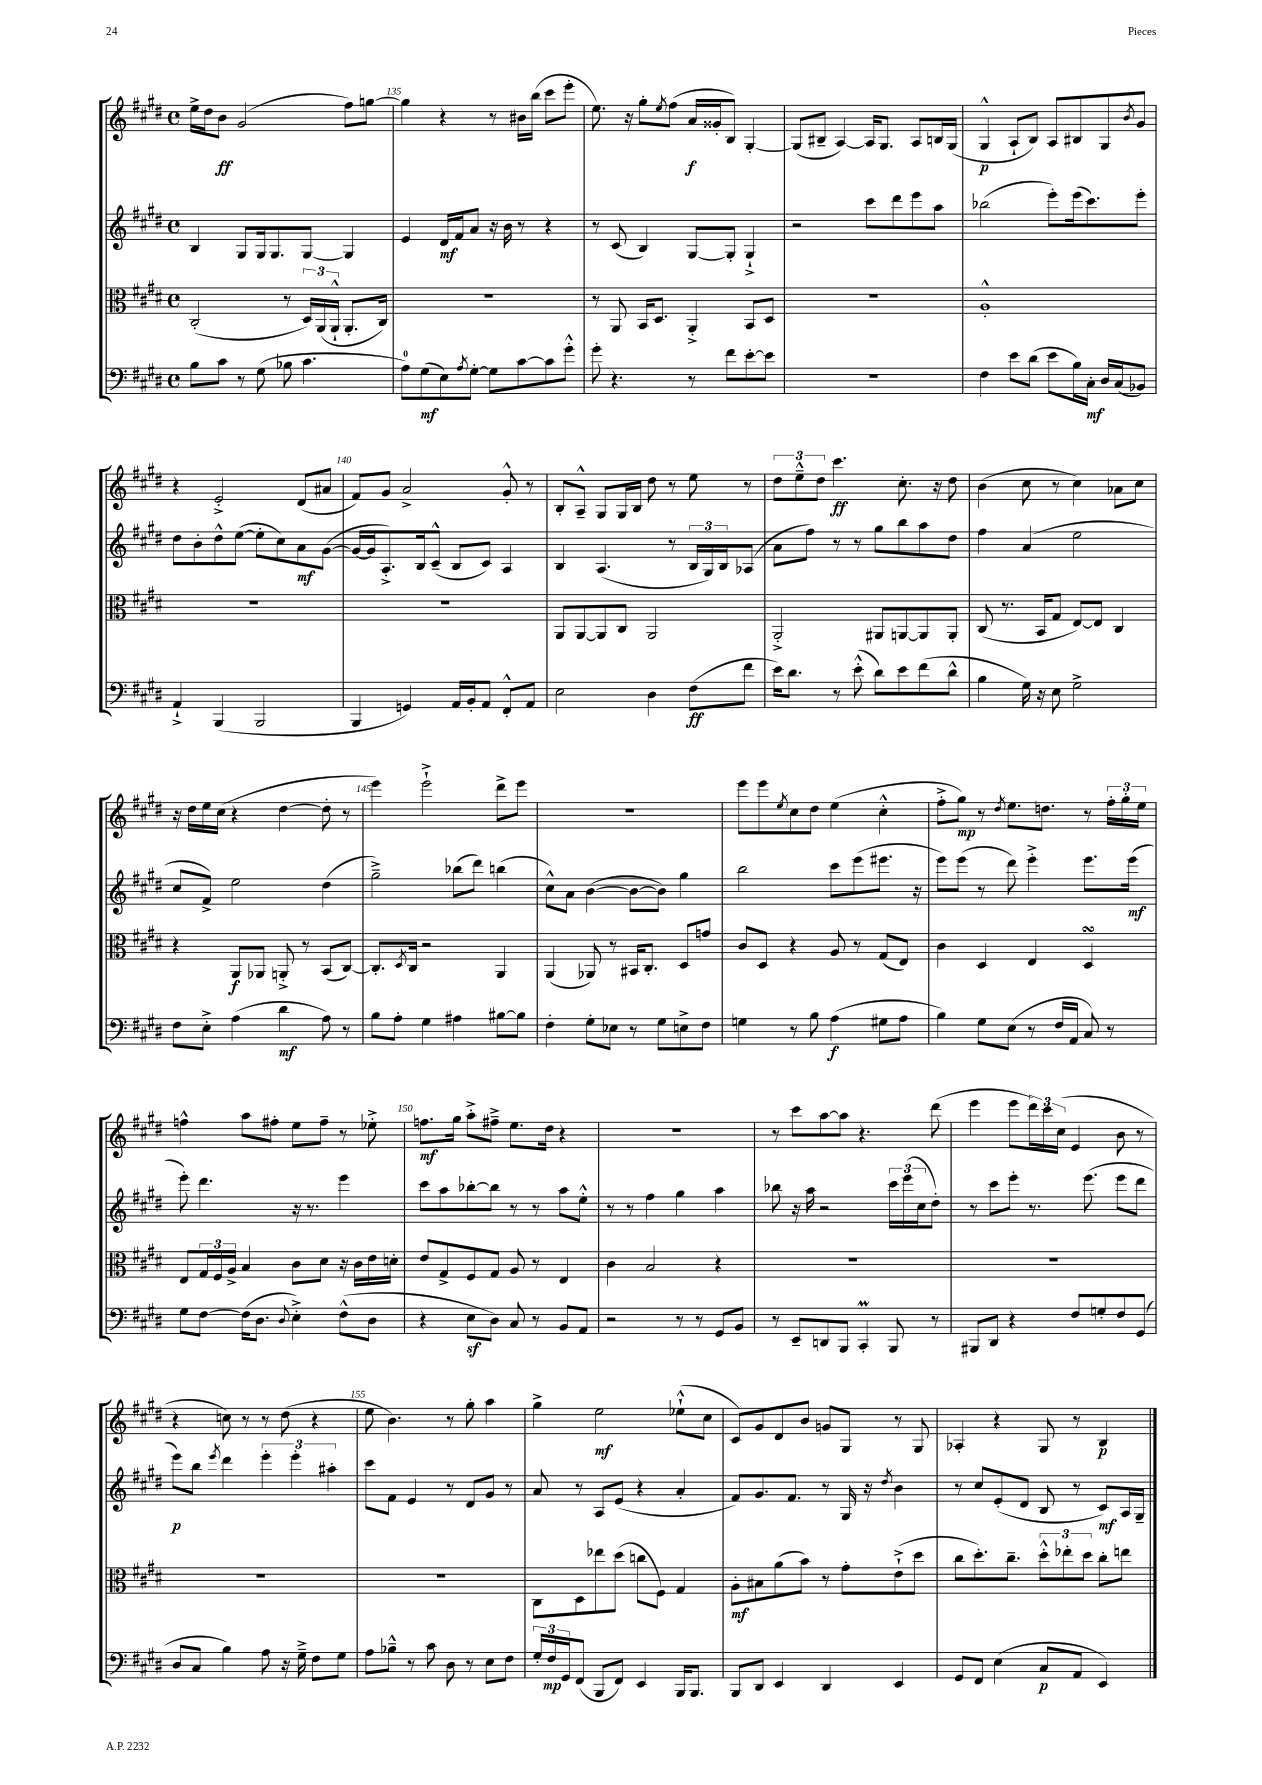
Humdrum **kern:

**kern	**kern	**kern	**kern
*staff4	*staff3	*staff2	*staff1
*clefF4	*clefC3	*clefG2	*clefG2
*k[f#c#g#d#]	*k[f#c#g#d#]	*k[f#c#g#d#]	*k[f#c#g#d#]
*M4/4	*M4/4	*M4/4	*M4/4
*met(c)	*met(c)	*met(c)	*met(c)
8B	(2C#'	4B	16ee^
.	.	.	16dd#
8c#	.	.	8b
8r	.	8G#	(2g#
(8G#	.	16G#	.
.	.	8.G#	.
8B-	8r	.	.
4.c#	24D#)	[8G#	.
.	(24AA	.	.
.	24AA`^^	.	.
.	8.AA'	4G#]	8ff#)
.	.	.	[8gg
.	16C#)	.	.
=	=	=	=
8A)	1r	4e	4gg]
(8G#	.	.	.
8E)	.	16d#	4r
.	.	16f#	.
8qA	.	.	.
[8G#'	.	8a	.
8G#]	.	16r	8r
.	.	16b	.
[8c#	.	8r	16b#
.	.	.	(16bb
8c#]	.	4r	8ccc#
8g#'^^	.	.	8eee'
=	=	=	=
8g#'	8r	8r	8.ee)
4.r	8AA	(8c#	.
.	.	.	16r
.	16BB	4B)	8gg#'
.	8.D#	.	.
.	.	.	8qee
.	.	.	(8ff#
8r	4AA'^	[8G#	16a
.	.	.	16g##'
8f#	.	8G#']	8B)
[8e'	8BB	4G#`^	[4G#'
8e]	8D#	.	.
=	=	=	=
1r	1r	2r	(8G#]
.	.	.	8B#~
.	.	.	[4A)
.	.	8ccc#	16A]
.	.	.	8.G#
.	.	8ddd#	.
.	.	8eee	8A
.	.	8aa	16B
.	.	.	(16G#
=	=	=	=
4F#	1A'^^	(2bb-	4G#^^
8e	.	.	8A`
(8d#	.	.	8B)
8e	.	8eee')	8A
16B)	.	(16eee	8B#
16C#'	.	8.ccc#)	.
16D#	.	.	8G#
(16C#	.	.	.
.	.	.	8qb
8BB-)	.	8eee'	8g#
=	=	=	=
4AA`^	1r	8dd#	4r
.	.	8b'	.
(4BBB	.	8dd#^^	2e'^
.	.	([8ee	.
2BBB	.	8ee']	.
.	.	8cc#)	.
.	.	8a	(8d#
.	.	([8g#	8a#
=	=	=	=
4BBB	1r	16g#_	8f#)
.	.	16g#]	.
.	.	8.A'^)	8g#
4GG)	.	.	2a^
.	.	16B	.
.	.	(8c#~^^	.
16AA	.	8B	.
16BB'	.	.	.
8AA	.	8c#)	.
8FF#'^^	.	4A	8g#'^^
8AA	.	.	8r
=	=	=	=
2E	8AA	4B	8B'
.	[8AA	.	8A~^^
.	8AA]	(4.A	8G#
.	8C#	.	16G#
.	.	.	16B
4D#	2AA	.	8dd#
.	.	8r	8r
(8F#	.	24B	8ee
.	.	24G#)	.
.	.	24B	.
8f#	.	(8A-	8r
=	=	=	=
16e)	2AA'^	8a	12dd#
8.d#	.	.	.
.	.	.	12ee~^^
.	.	8ff#)	.
.	.	.	12dd#
8r	.	8r	4.ccc#
(8e'^^	.	8r	.
8d#)	8AA#	8gg#	.
8e	[8AA	8bb	8.cc#'
(8f#	8AA]	8aa	.
.	.	.	16r
8d#^^	8AA'	8dd#	8dd#
=	=	=	=
4B	(8C#	4ff#	(4b
.	8.r	.	.
16G#)	.	(4a	8cc#
16r	16BB	.	.
8E	8G#	.	8r
2G#^	[8E)	2ee	4cc#)
.	8E]	.	.
.	4C#	.	8a-
.	.	.	8cc#
=	=	=	=
8F#	4r	8cc#	16r
.	.	.	16dd#
8E'^	.	8f#^)	16ee
.	.	.	(16cc#
(4A	8AA	2ee	4r
.	8AA-	.	.
4d#	8AA'^	.	[4dd#
.	8r	.	.
8A)	(8BB	(4dd#	8dd#']
8r	[8C#)	.	8r
=	=	=	=
8B	8.C#']	2gg#~^)	4eee)
8A'	.	.	.
.	8qD#	.	.
.	16C#	.	.
4G#	2r	.	2eee`^
4A#	.	(8bb-	.
.	.	8ddd#)	.
[8B#	4AA	(4bb	8ddd#^
8B#]	.	.	8eee
=	=	=	=
4F#'	(4AA	8cc#^^)	1r
.	.	8a	.
8G#'	8AA-)	([4b	.
8E-	8r	.	.
8r	16BB#	8b_	.
.	8.C#'	.	.
8G#	.	8b])	.
8E^	8D#	4gg#	.
8F#	8g	.	.
=	=	=	=
4G	8c#	2bb	8eee
.	8D#	.	8eee
.	.	.	8qee
8r	4r	.	8cc#
8B	.	.	8dd#
(4A	8A	8ccc#	(4ee
.	8r	(8eee	.
8G#	(8G#	8.eee#	4cc#'^^
8A	8E)	.	.
.	.	16r	.
=	=	=	=
4B)	4c#	8eee)	8ff#'^
.	.	(8eee	8gg#)
8G#	4D#	8r	8r
.	.	.	8qdd#
(8E	.	8ddd#)	8.ee
8r	4E	4eee'^	.
.	.	.	8.dd
16F#	.	.	.
16AA	.	.	.
8C#)	4D#	8.eee	8r
8r	.	.	24ff#'
.	.	.	24gg#'
.	.	(16eee	.
.	.	.	24ee
=	=	=	=
8G#	8E	8eee')	4ff^^
[8F#	24G#	4.ddd#	.
.	24F#	.	.
.	24A^	.	.
(16F#]	4B	.	8aa
8.D#	.	.	.
.	.	.	8ff#'
8qqD#	.	.	.
4E'^)	8c#	16r	8ee
.	.	8.r	.
.	8d#	.	8ff#~
(8F#^^	16r	4eee	8r
.	16c#	.	.
8D#	16e	.	8ee-'^
.	16d'	.	.
=	=	=	=
4r	8e	8ccc#	8.ff
.	8G#^	8aa	.
.	.	.	16gg#
8E	8F#	[8bb-'	8aa'^
8D#)	8G#	8bb-]	8ff#~^
8C#	8A	8r	8.ee
8r	8r	8r	.
.	.	.	16dd#
8BB	4E	8aa	4r
8AA	.	8ee'^^	.
=	=	=	=
2r	4c#	8r	1r
.	.	8r	.
.	2B	4ff#	.
8r	.	4gg#	.
8r	.	.	.
8GG#	4r	4aa	.
8BB	.	.	.
=	=	=	=
8r	1r	8bb-	8r
8EE~	.	16r	8ccc#
.	.	16aa	.
8DD	.	2r	[8aa
8BBB	.	.	8aa]
4CC#'	.	.	4.r
8BBB	.	24ccc#	.
.	.	(24eee	.
.	.	24cc#	.
8r	.	8dd#')	(8ddd#
=	=	=	=
8BBB#	1r	8r	4eee
8DD#	.	8ccc#	.
4r	.	8eee'	8eee
.	.	8.r	24ddd#)
.	.	.	24ccc#
.	.	.	(24cc#
8F#	.	.	4e
.	.	(8.eee	.
8G'	.	.	.
8F#	.	8eee	8b
(8GG#	.	8ddd#	8r
=	=	=	=
8D#	1r	8eee)	4r
8C#	.	8bb	.
.	.	8qeee	.
4B)	.	4ddd#	8cc)
.	.	.	8r
8A	.	6eee'	8r
16r	.	.	(8dd#
.	.	6eee'	.
16G#~^	.	.	.
8F#	.	.	4r
.	.	6aa#'	.
8G#	.	.	.
=	=	=	=
8A	1r	8ccc#	8ee
8B-~^^	.	8f#	4.b)
8r	.	4e	.
8c#	.	.	.
8D#	.	8r	8r
8r	.	8d#	8gg#'
8E	.	8g#	4aa
8F#	.	8r	.
=	=	=	=
24G#'	8C#	8a	4gg#^
24F#	.	.	.
24GG#	.	.	.
(8FF#	8D#	8r	.
8BBB	8ee-	8A	2ee
8FF#)	(8dd#	(8e	.
4EE	8cc	4r	.
.	8F#)	.	.
16BBB	4G#	4a'	(8ee-`^^
8.BBB	.	.	.
.	.	.	8cc#
=	=	=	=
8BBB	8A'	8f#)	8c#)
8DD#	8B#	8.g#	8g#
4EE	(8a	.	8d#
.	.	8.f#	.
.	8b)	.	8b
4DD#	8r	8r	8g
.	8g#'	16G#	8G#
.	.	16r	.
.	.	8qdd#	.
4EE	(8e`^	4b	8r
.	8dd#	.	8G#
=	=	=	=
8GG#	8cc#	8r	4A-'
8FF#	8.dd#')	8cc#	.
(4E	.	(8e'	4r
.	8.cc#~	.	.
.	.	8d#	.
8C#	12dd#'^^	8B	8G#
.	12ee-'	.	.
8AA	.	8r	8r
.	12dd#	.	.
4EE)	8cc#'	8c#)	4B
.	8ee	16A	.
.	.	16G#~	.
==	==	==	==
*-	*-	*-	*-
